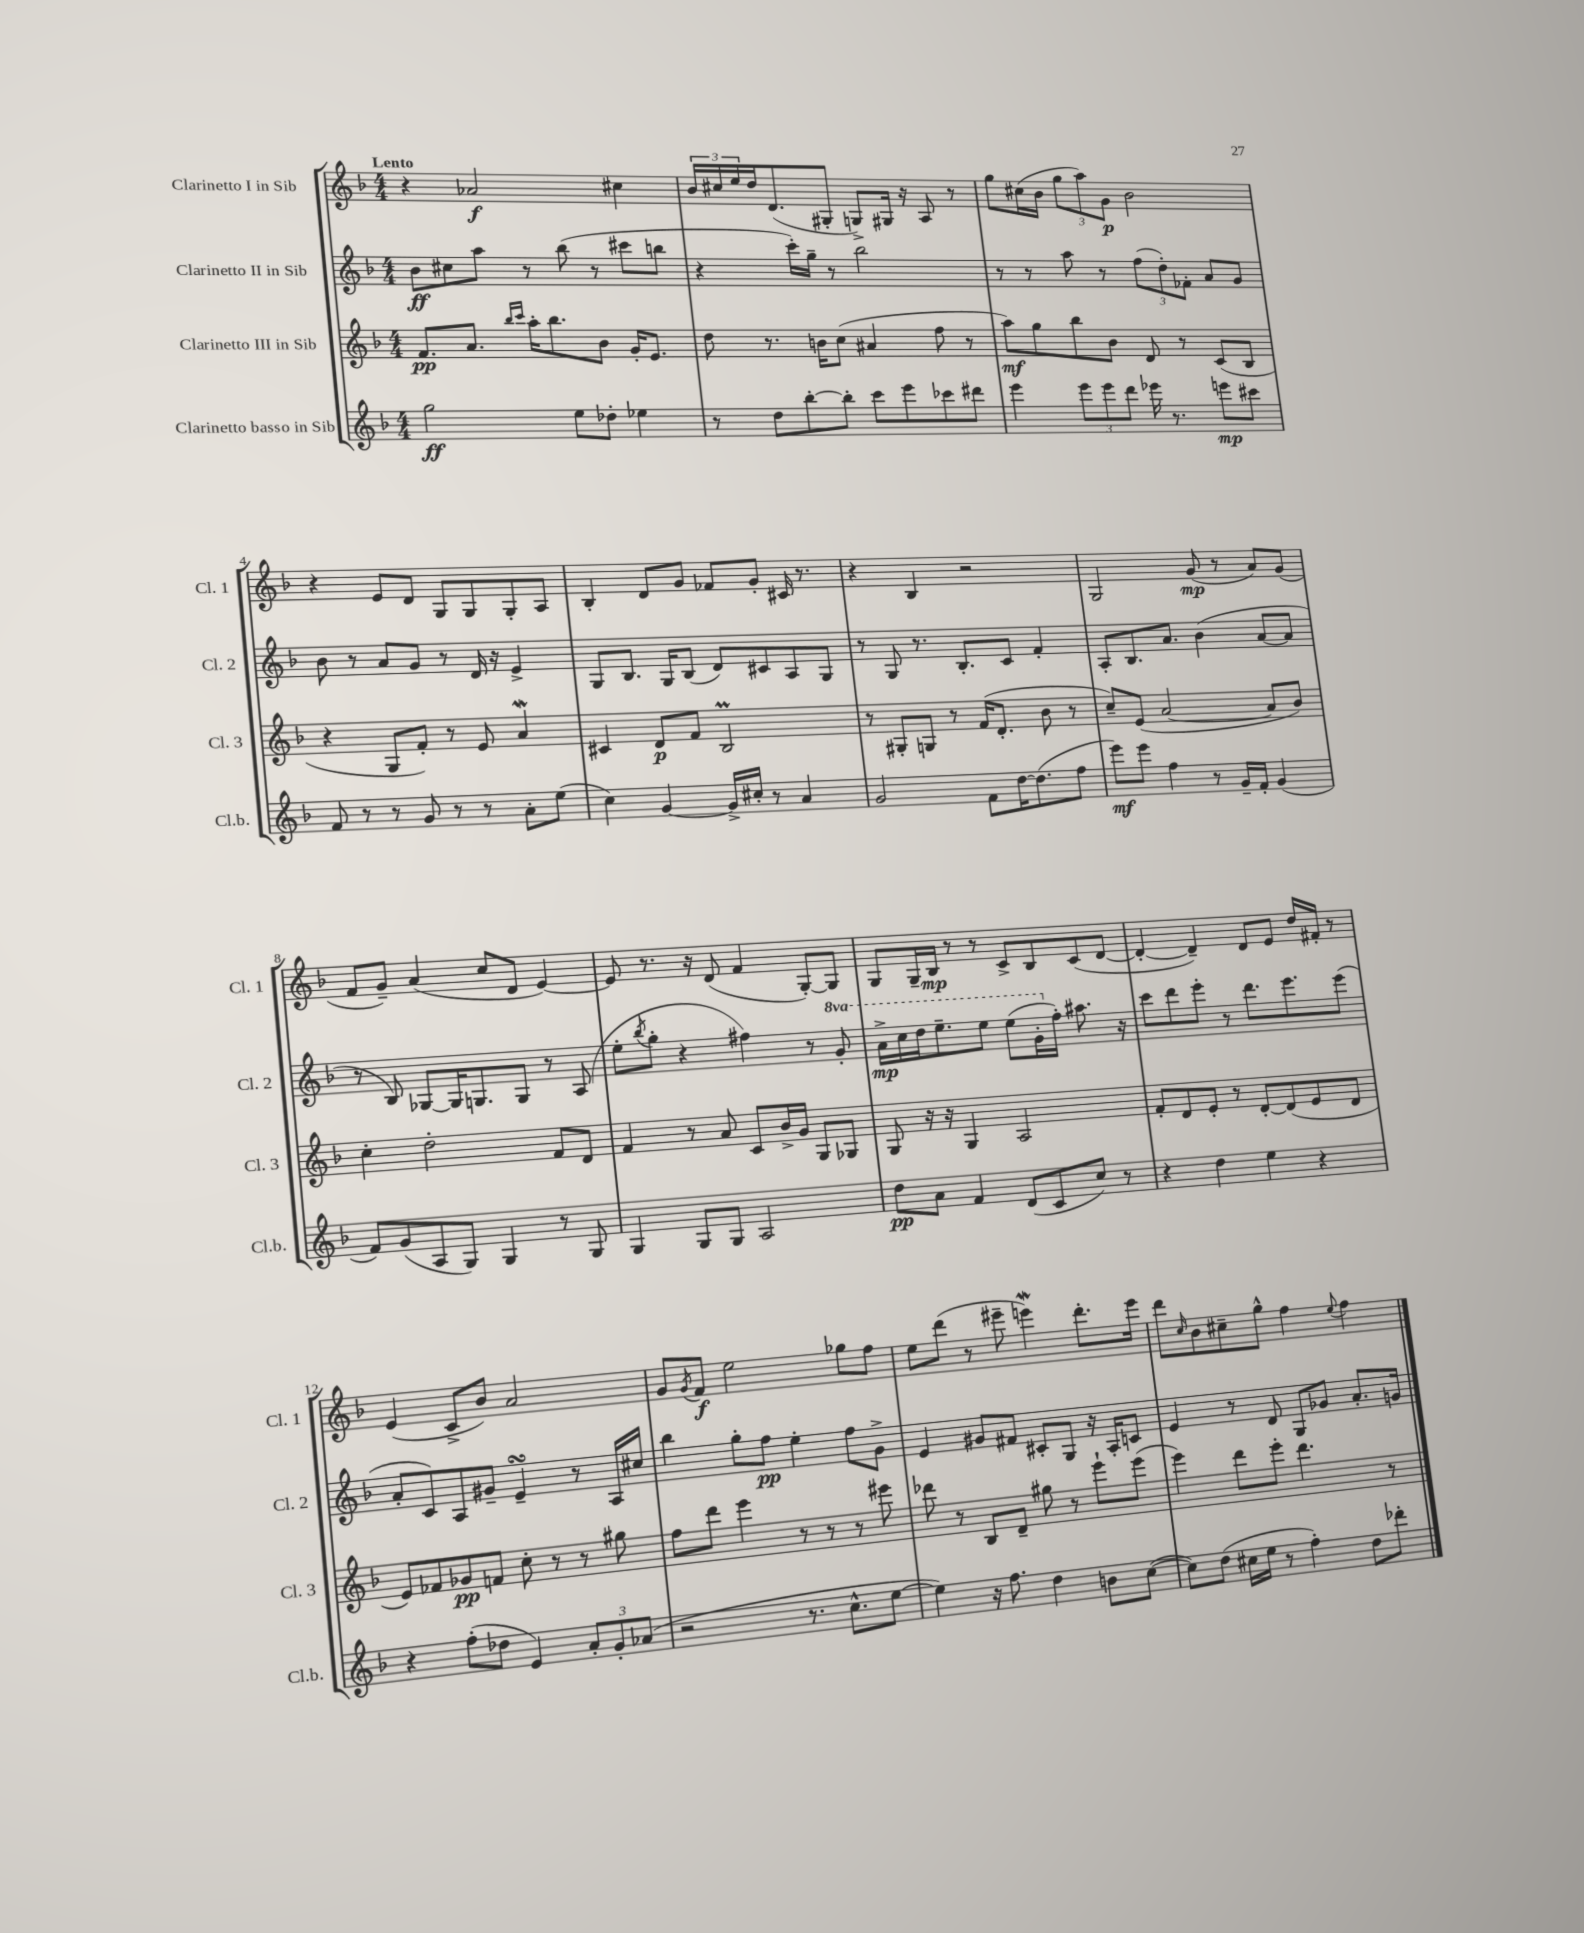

**kern	**kern	**kern	**kern
*staff4	*staff3	*staff2	*staff1
*clefG2	*clefG2	*clefG2	*clefG2
*k[b-]	*k[b-]	*k[b-]	*k[b-]
*M4/4	*M4/4	*M4/4	*M4/4
2gg	8.f	8b-	4r
.	.	8cc#	.
.	8.a	.	.
.	.	8aa	2a-
.	16qqbb-	.	.
.	16qqccc	.	.
.	16aa'	8r	.
.	8.bb-	.	.
8ee	.	(8bb-	.
8dd-'	8b-	8r	.
4ee-	16g'	8ccc#	4cc#
.	8.e	.	.
.	.	8bb	.
=	=	=	=
8r	8dd	4r	24b-
.	.	.	24cc#
.	.	.	24ee
8dd	8.r	.	16dd
.	.	.	(8.d
[8bb-'	.	16ccc')	.
.	16b	16gg~	.
8bb-']	(8cc	8r	8G#'
8ccc	4a#	2bb-	8G^)
8eee	.	.	16G#
.	.	.	16r
8ccc-	8ff	.	8A
8ddd#	8r	.	8r
=	=	=	=
4eee	8aa)	8r	8gg
.	8gg	8r	(16cc#
.	.	.	16b-
12eee	8bb-	8aa	12gg
12eee	.	.	12aa)
.	8b-	8r	.
12ddd	.	.	12g
16eee-	8d	(12ff	2b-
8.r	.	.	.
.	.	12dd')	.
.	8r	.	.
.	.	12f-'	.
8eee	(8c	8a	.
8ccc#	8B-	8g	.
=	=	=	=
8f	4r	8b-	4r
8r	.	8r	.
8r	8G	8a	8e
8g	8f')	8g	8d
8r	8r	8r	8G
8r	8e	16d	8G
.	.	16r	.
8a'	4a	4e^	8G'
(8ee	.	.	8A
=	=	=	=
4cc)	4c#	8G	4B-'
.	.	8.B-	.
[4g	8d	.	8d
.	.	16G	.
.	8f	(8B-	8g
16g^]	2B-	8d)	8f-
16cc#'	.	.	.
8r	.	8c#	8g'
4a	.	8A	16c#
.	.	.	8.r
.	.	8G	.
=	=	=	=
2g	8r	8r	4r
.	8G#'	8G	.
.	8G	8.r	4B-
.	8r	.	.
.	.	8.B-'	.
8f	(16f	.	2r
.	8.d'	.	.
[16dd	.	8c	.
(8.dd]	.	.	.
.	8b-	4f'	.
8ff	8r	.	.
=	=	=	=
8eee)	8cc~)	8A'	2G
8eee	(8e	8.B-	.
4ff	[2a	.	.
.	.	8.a	.
8r	.	(4b-	(8g
16g~	.	.	8r
16f'	.	.	.
(4g	8a]	[8a	8a)
.	8b-)	8a]	(8g
=	=	=	=
8f)	4cc'	8r	8f
(8g	.	8B-)	8g~)
8A	2dd'	[8G-	(4a
8G)	.	16G-]	.
.	.	8.G	.
4G	.	.	8cc
.	.	8G	8d
8r	8f	8r	[4e)
8G	8d	(8A	.
=	=	=	=
4G	4f	8ee'	8e]
.	.	8qbb-	.
.	.	8gg'	8.r
8G	8r	4r	.
.	.	.	16r
8G	8a	.	(8d
2A	8c	4ff#)	4f
.	16b-^	.	.
.	16g	.	.
.	8G	8r	[8G')
.	8G-	8gg'	8G]
=	=	=	=
8dd	8G	16aa^	8G
.	.	16ccc	.
8a	16r	16ddd	16G~
.	16r	8.eee~	16B-
4f	4G	.	8r
.	.	8eee	8r
(8d	2A	(8eee	8c^
8c	.	16gg'	8B-
.	.	16ff')	.
8cc)	.	8.aa#	(8c
8r	.	.	[8d
.	.	16r	.
=	=	=	=
4r	8f'	8ccc	4d'_
.	8d	8ddd	.
4dd	8e'	8eee'	4d~])
.	8r	8r	.
4ee	[8d'	8.ddd	8d
.	(8d]	.	8e
.	.	8.eee	.
4r	8e	.	16dd
.	.	.	16f#'
.	8d	(8eee	8r
=	=	=	=
4r	8e)	8a'	(4e
.	8f-	8c)	.
(8ff'	8g-	8A	8c^
8dd-	8f	8g#~	8b-)
4e)	8cc'	4e~	2a
.	8r	.	.
12a'	8r	8r	.
12g'	.	.	.
.	8gg#	16A	.
(12a-	.	.	.
.	.	16cc#	.
=	=	=	=
2r	8ff	4bb-	8g
.	.	.	8qg
.	8ddd	.	8f
.	4eee	8gg'	2ee
.	.	8ff	.
8.r	8r	4ee'	.
.	8r	.	.
8.cc^^	.	.	.
.	8r	8ff	8gg-
[8ee	8eee#	8g^	8ff
=	=	=	=
4ee])	8ddd-	4e	8ee
.	8r	.	(8ddd
16r	8B-	8g#	8r
8.ff	.	.	.
.	8d~	8f#	8eee#~
4dd	8gg#	8c#'	4eee)
.	8r	8G	.
8b	8eee`	16r	8.ddd'
.	.	16A'	.
([8cc	(8eee	8c	.
.	.	.	16eee
=	=	=	=
8cc])	4eee)	4e	8ddd
.	.	.	16qqcc
(8dd	.	.	8b-
16cc#	8ddd	8r	8cc#~
16ee	.	.	.
8r	8eee'	8d	8gg^^
4ff')	4.ddd	8G	4ff
.	.	8g-	.
.	.	.	8qqee
8dd	.	8.a'	4ff
8ddd-'	8r	.	.
.	.	16g	.
==	==	==	==
*-	*-	*-	*-
